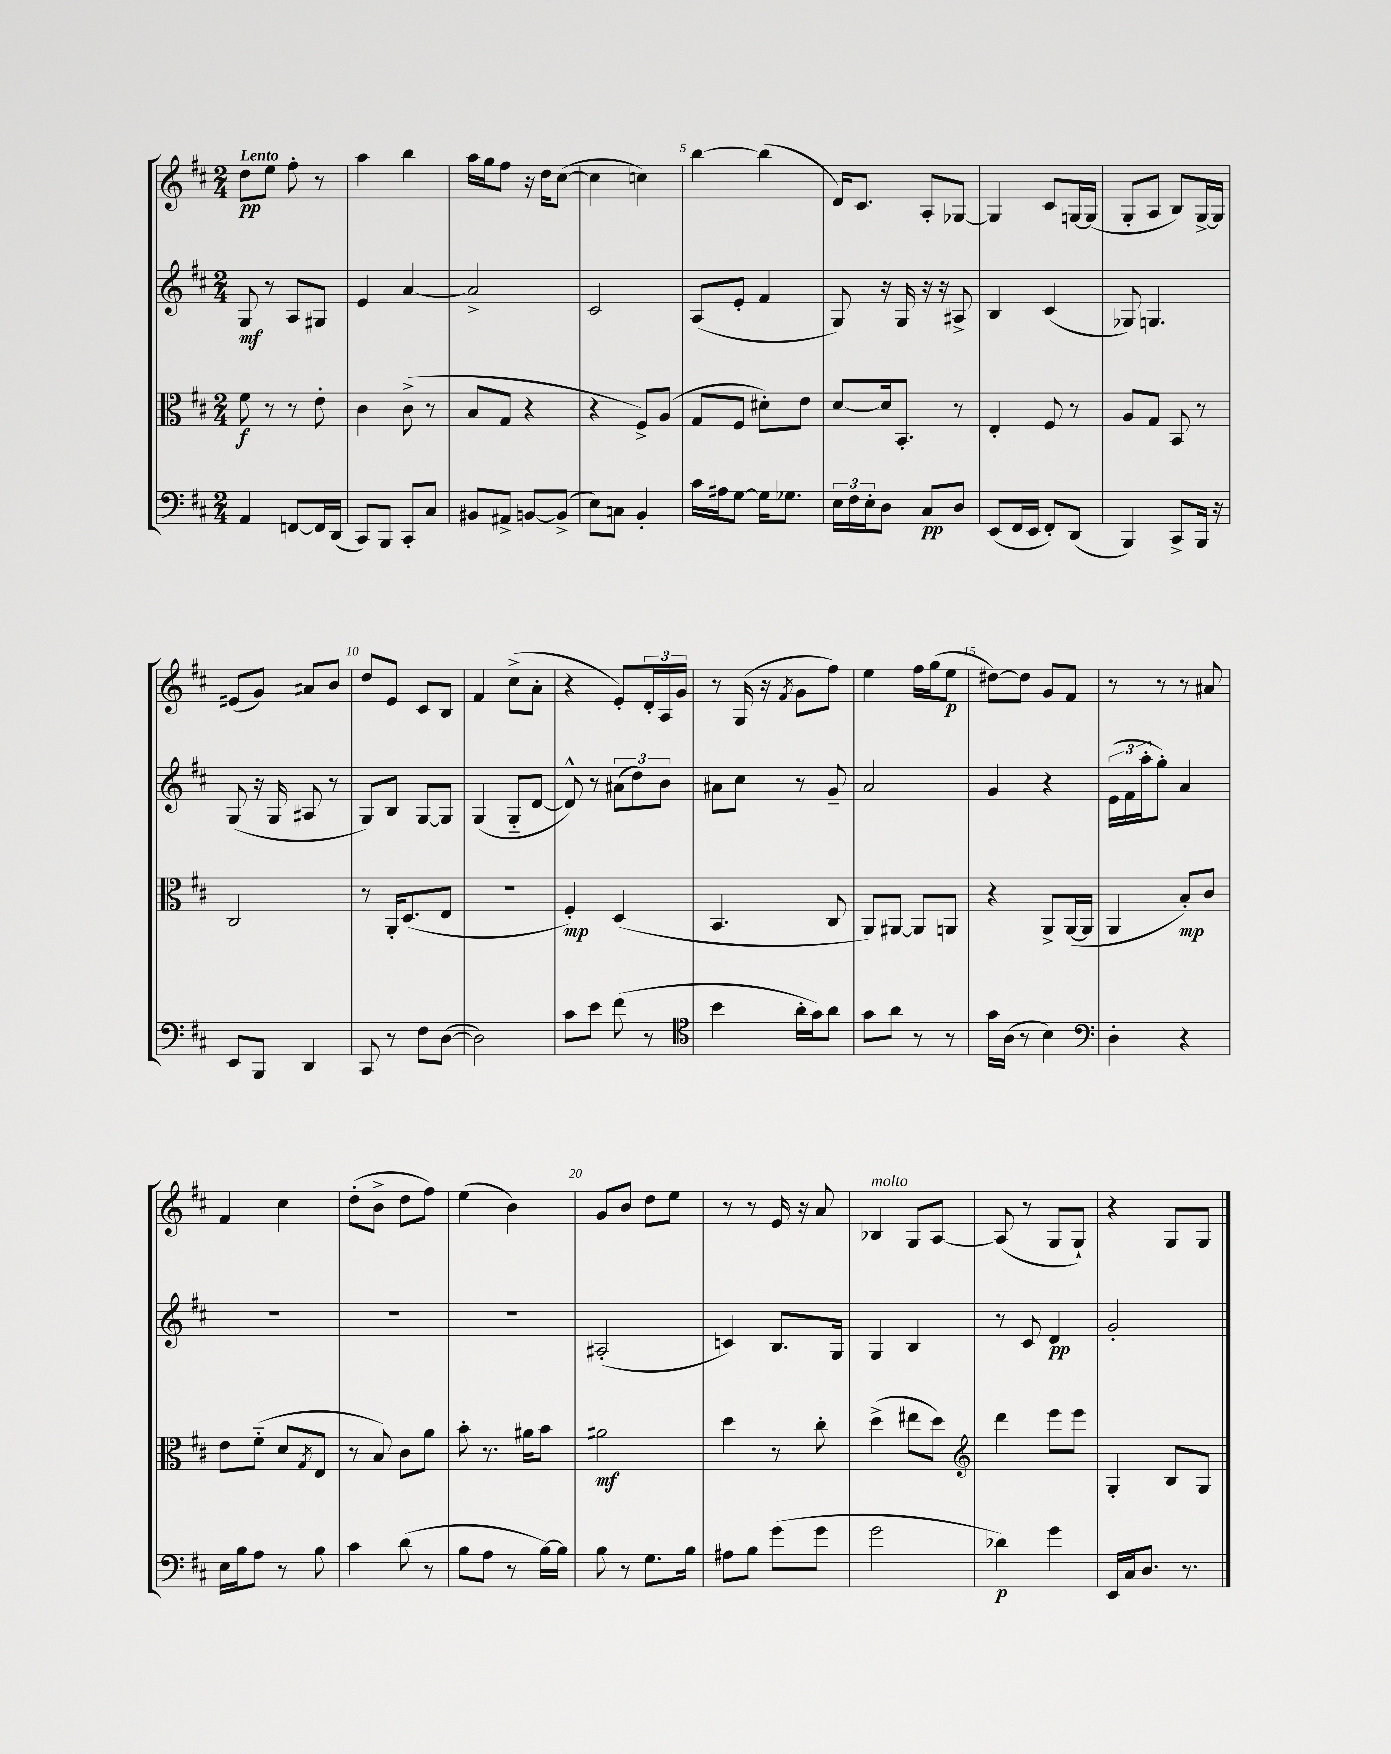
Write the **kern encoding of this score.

**kern	**kern	**kern	**kern
*staff4	*staff3	*staff2	*staff1
*clefF4	*clefC3	*clefG2	*clefG2
*k[f#c#]	*k[f#c#]	*k[f#c#]	*k[f#c#]
*M2/4	*M2/4	*M2/4	*M2/4
4AA	8f#	8G	8dd
.	8r	8r	8ee
[8FF	8r	8A	8ff#'
16FF]	8e'	8G#	8r
(16DD	.	.	.
=	=	=	=
8CC#)	4c#	4e	4aa
8BBB	.	.	.
8CC#'	(8c#^	[4a	4bb
8C#	8r	.	.
=	=	=	=
8BB#	8B	2a^]	16aa
.	.	.	16gg
8AA#^	8G	.	8ff#
[8BB	4r	.	16r
.	.	.	16dd
(8BB^]	.	.	([8cc#
=	=	=	=
8E)	4r	2c#	4cc#]
8C	.	.	.
4BB'	8F#^)	.	4cc)
.	(8A	.	.
=	=	=	=
16c#	8G	(8A	[4bb
16A#	.	.	.
[8G	8F#	8e'	.
16G]	8d#')	4f#	(4bb]
8.G-	.	.	.
.	8e	.	.
=	=	=	=
24E	[8d	8G)	16d)
24F#	.	.	.
.	.	.	8.c#
24E'	.	.	.
8D	16d]	16r	.
.	8.BB'	16G	.
8C#	.	16r	8A'
.	.	16r	.
8D	8r	8A#^	[8G-
=	=	=	=
(8EE	4E'	4B	4G-]
16FF#	.	.	.
16EE	.	.	.
8FF#')	8F#	(4c#	8c#
(8DD	8r	.	[16G
.	.	.	(16G]
=	=	=	=
4BBB)	8A	8G-)	8G'
.	8G	4.G	8A
8CC#^	8BB	.	8B)
16BBB	8r	.	[16G^
16r	.	.	16G]
=	=	=	=
8EE	2C#	(8G	(8e#
8BBB	.	16r	8g)
.	.	16G	.
4DD	.	8A#	8a#
.	.	8r	8b
=	=	=	=
8CC#	8r	8G)	8dd
8r	16AA'	8B	8e
.	(8.D	.	.
8F#	.	[8G	8c#
([8D	8E	8G]	8B
=	=	=	=
2D])	2r	(4G	4f#
.	.	8G'~	(8cc#^
.	.	[8d	8a'
=	=	=	=
8c#	4F#')	8d^^])	4r
8e	.	8r	.
(8f#	(4D	(12a#	8e')
.	.	12dd)	.
8r	.	.	24d'
.	.	12b	24A
.	.	.	24g
=	=	=	=
*clefC4	*	*	*
4b	4.BB	8a#	8r
.	.	8cc#	(16G
.	.	.	16r
.	.	.	8qf#
16a'	.	8r	8g
16g)	.	.	.
8a	8C#	8g~	8ff#)
=	=	=	=
8g	8AA)	2a	4ee
8a	[8AA#	.	.
8r	8AA#]	.	16ff#
.	.	.	(16gg
8r	8AA	.	8ee
=	=	=	=
16g	4r	4g	[8dd#)
(16A	.	.	.
8r	.	.	8dd#]
4B)	8AA^	4r	8g
.	([16AA	.	8f#
.	16AA]	.	.
=	=	=	=
*clefF4	*	*	*
4D'	4AA	(24e	8r
.	.	24f#	.
.	.	24aa'	.
.	.	8gg')	8r
4r	8B')	4a	8r
.	8c#	.	8a#
=	=	=	=
16E	8e	2r	4f#
16B	.	.	.
8A	(8f#'~	.	.
8r	8d	.	4cc#
.	8qG	.	.
8B	8E	.	.
=	=	=	=
4c#	8r	2r	(8dd'
.	8B)	.	8b^
(8d	8c#	.	8dd
8r	8a	.	8ff#)
=	=	=	=
8B	8b'	2r	(4ee
8A	8.r	.	.
8r	.	.	4b)
.	16a#	.	.
[16B)	8b	.	.
16B]	.	.	.
=	=	=	=
8B	2a#	(2A#'	8g
8r	.	.	8b
8.G	.	.	8dd
.	.	.	8ee
16B	.	.	.
=	=	=	=
8A#	4dd	4c)	8r
8B	.	.	8r
(8g	8r	8.B	16e
.	.	.	16r
8g	8cc#'	.	8a
.	.	16G	.
=	=	=	=
2g	(4dd^	4G	4B-
.	8ee#	4B	8G
.	8dd)	.	[8A
=	=	=	=
*	*clefG2	*	*
4d-)	4ddd	8r	(8A]
.	.	8c#	8r
4g	8eee	4d	8G
.	8eee	.	8G`)
=	=	=	=
16EE	4G'	2g'	4r
16C#	.	.	.
8.D	.	.	.
.	8B	.	8G
8.r	.	.	.
.	8G	.	8G
==	==	==	==
*-	*-	*-	*-
